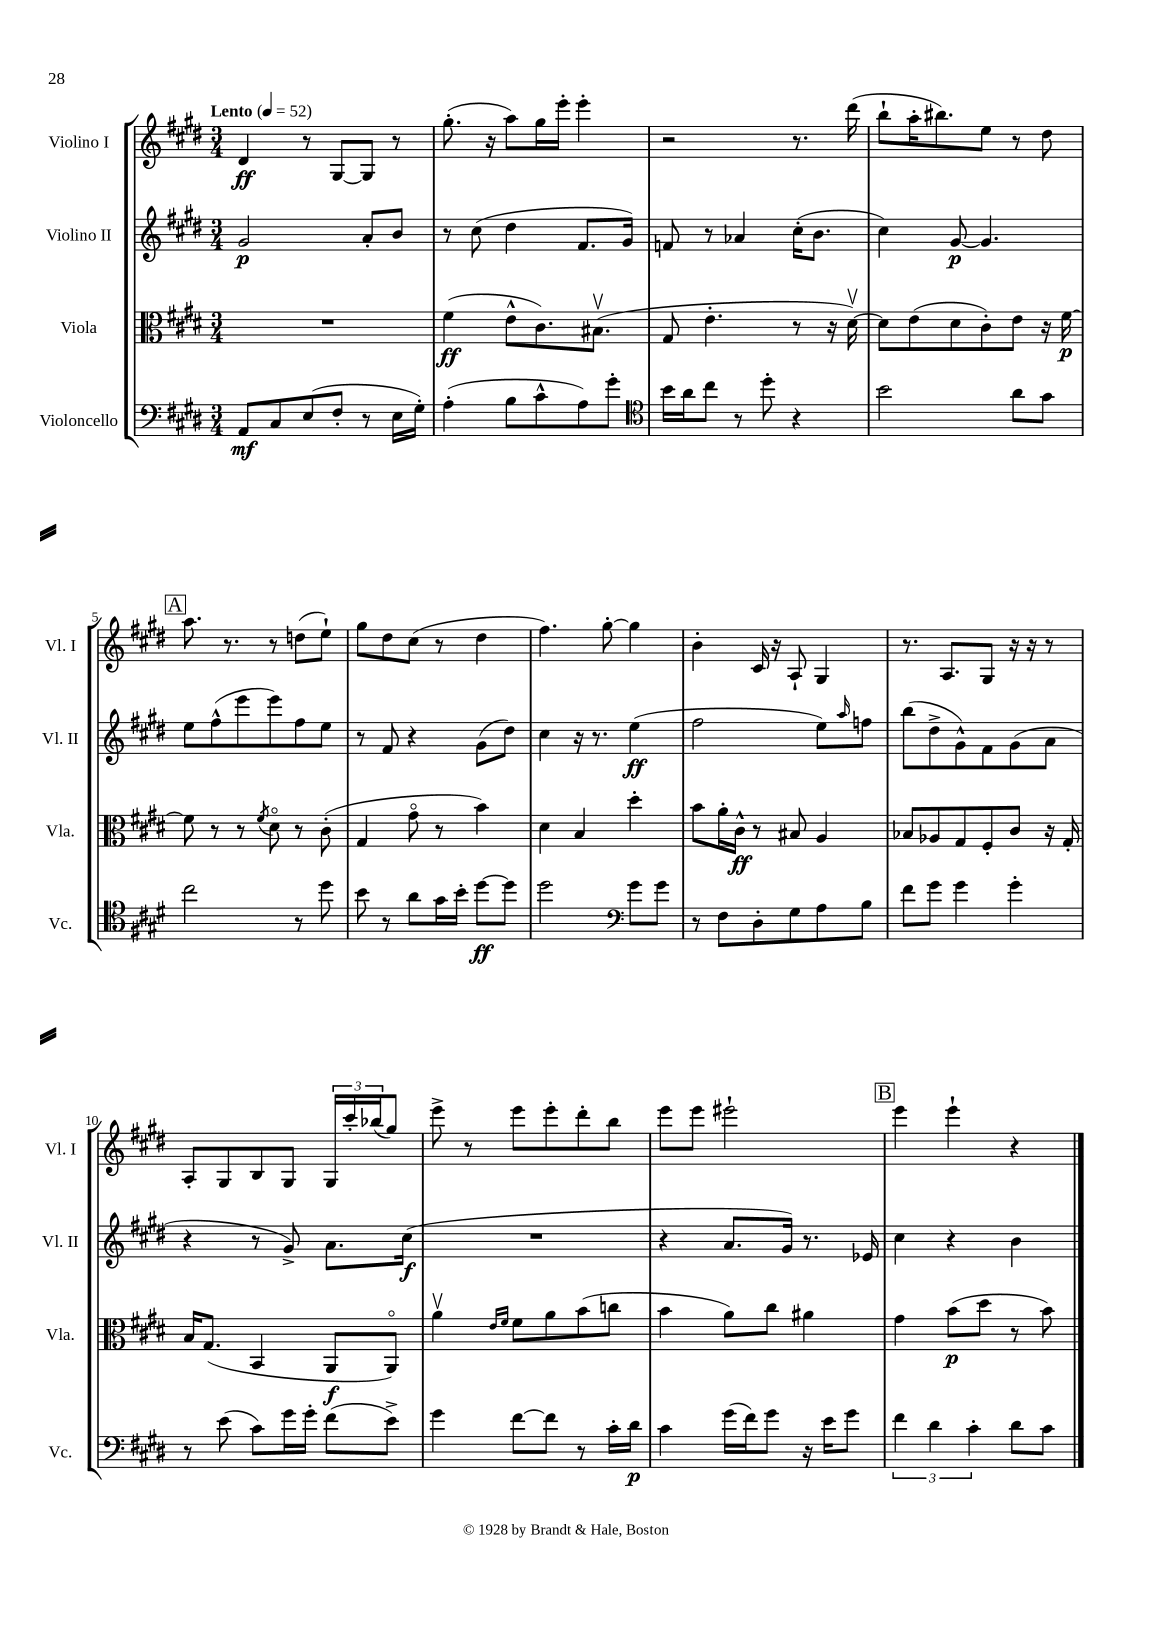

**kern	**dynam	**kern	**dynam	**kern	**dynam	**kern	**dynam
*part4	*part4	*part3	*part3	*part2	*part2	*part1	*part1
*staff4	*staff4	*staff3	*staff3	*staff2	*staff2	*staff1	*staff1
*I"Violoncello	*	*I"Viola	*	*I"Violino II	*	*I"Violino I	*
*I'Vc.	*	*I'Vla.	*	*I'Vl. II	*	*I'Vl. I	*
*clefF4	*	*clefC3	*	*clefG2	*	*clefG2	*
*k[f#c#g#d#]	*	*k[f#c#g#d#]	*	*k[f#c#g#d#]	*	*k[f#c#g#d#]	*
*M3/4	*	*M3/4	*	*M3/4	*	*M3/4	*
*MM52	*	*MM52	*	*MM52	*	*MM52	*
=1	=1	=1	=1	=1	=1	=1	=1
!	!	!	!	!	!	!LO:TX:a:B:t=Lento	!
8AA/L	mf	2.r	.	2g#/	p	4d#/	ff
8C#/	.	.	.	.	.	.	.
(8E/	.	.	.	.	.	8r	.
8F#'/J	.	.	.	.	.	[8G#/L	.
8r	.	.	.	8a'/L	.	8G#/J]	.
16E\LL	.	.	.	8b/J	.	8r	.
16G#'\JJ)	.	.	.	.	.	.	.
=2	=2	=2	=2	=2	=2	=2	=2
(4A'\	.	(4f#\	ff	8r	.	(8.gg#'\	.
.	.	.	.	(8cc#\	.	.	.
.	.	.	.	.	.	16r	.
8B\L	.	8e^^\L	.	4dd#\	.	8aa\L)	.
8c#^^\	.	8.c#\)	.	.	.	16gg#\L	.
.	.	.	.	.	.	16eee'\JJ	.
8A\)	.	.	.	8.f#/L	.	4eee'\	.
.	.	(8.B#Xv\J	.	.	.	.	.
8g#'\J	.	.	.	.	.	.	.
.	.	.	.	16g#/Jk)	.	.	.
=3	=3	=3	=3	=3	=3	=3	=3
*clefC4	*	*	*	*	*	*	*
16b\LL	.	8G#/	.	8fn/	.	2r	.
16a\J	.	.	.	.	.	.	.
8cc#\J	.	4.e'\	.	8r	.	.	.
8r	.	.	.	4a-X/	.	.	.
8dd#'\	.	.	.	.	.	.	.
4r	.	8r	.	(16cc#'\KL	.	8.r	.
.	.	.	.	8.b\J	.	.	.
.	.	16r	.	.	.	.	.
.	.	[16d#v\)	.	.	.	(16ddd#\	.
=4	=4	=4	=4	=4	=4	=4	=4
2b\	.	8d#\L]	.	4cc#\)	.	8bb`\L	.
.	.	(8e\	.	.	.	16aa'\K	.
.	.	.	.	.	.	8.bb#X\)	.
.	.	8d#\	.	[8g#/	p	.	.
.	.	8c#'\)	.	4.g#/]	.	8ee\J	.
8a\L	.	8e\J	.	.	.	8r	.
8g#\J	.	16r	.	.	.	8dd#\	.
.	.	[16f#\	p	.	.	.	.
!!LO:LB:g=z
!!LO:REH:place=s1:t=A
=5	=5	=5	=5	=5	=5	=5	=5
2cc#\	.	8f#\]	.	8ee\L	.	8.aa\	.
.	.	8r	.	(8ff#^^\	.	.	.
.	.	.	.	.	.	8.r	.
.	.	8r	.	8eee\	.	.	.
.	.	8qf#/	.	.	.	.	.
.	.	8d#\	.	8eee\)	.	8r	.
8r	.	8r	.	8ff#\	.	(8ddn\L	.
8dd#\	.	(8c#'\	.	8ee\J	.	8ee`\J)	.
=6	=6	=6	=6	=6	=6	=6	=6
8b\	.	4G#/	.	8r	.	8gg#\L	.
8r	.	.	.	8f#/	.	8dd#\	.
8a\L	.	8g#\	.	4r	.	(8cc#\J	.
16g#\L	.	8r	.	.	.	8r	.
16b'\JJ	.	.	.	.	.	.	.
[8dd#\L	ff	4b\)	.	(8g#\L	.	4dd#\	.
8dd#\J]	.	.	.	8dd#\J)	.	.	.
=7	=7	=7	=7	=7	=7	=7	=7
2dd#\	.	4d#\	.	4cc#\	.	4.ff#\)	.
.	.	4B/	.	16r	.	.	.
.	.	.	.	8.r	.	.	.
.	.	.	.	.	.	[8gg#'\	.
*clefF4	*	*	*	*	*	*	*
8g#\L	.	4dd#'\	.	(4ee\	ff	4gg#\]	.
8g#\J	.	.	.	.	.	.	.
=8	=8	=8	=8	=8	=8	=8	=8
8r	.	8b\L	.	2ff#\	.	4b'\	.
8F#\L	.	16a'\L	.	.	.	.	.
.	.	16c#^^\JJ	ff	.	.	.	.
8D#'\	.	8r	.	.	.	16c#/	.
.	.	.	.	.	.	16r	.
8G#\	.	8B#X/	.	.	.	8A`/	.
8A\	.	4A/	.	8ee\L)	.	4G#/	.
.	.	.	.	16qqaa/	.	.	.
8B\J	.	.	.	8ffn\J	.	.	.
=9	=9	=9	=9	=9	=9	=9	=9
8f#\L	.	8B-X/L	.	(8bb\L	.	8.r	.
8g#\J	.	8A-X/	.	8dd#^\	.	.	.
.	.	.	.	.	.	8.A/L	.
4g#\	.	8G#/	.	8g#^^\)	.	.	.
.	.	8F#'/	.	8f#\	.	8G#/J	.
4g#'\	.	8c#/J	.	(8g#\	.	16r	.
.	.	.	.	.	.	16r	.
.	.	16r	.	8a\J	.	8r	.
.	.	16G#'/	.	.	.	.	.
!!LO:LB:g=z
=10	=10	=10	=10	=10	=10	=10	=10
8r	.	16B/KL	.	4r	.	8A'/L	.
.	.	(8.G#/J	.	.	.	.	.
(8e\	.	.	.	.	.	8G#/	.
8c#\L)	.	4BB/	.	8r	.	8B/	.
16g#\L	.	.	.	8g#^/)	.	8G#/J	.
16g#'\JJ	.	.	.	.	.	.	.
(8f#\L	.	8AA/L	f	8.a\L	.	24G#/LL	.
.	.	.	.	.	.	24ccc#'/	.
.	.	.	.	.	.	(24bb-X/J	.
8e^\J)	.	8AA/J)	.	.	.	8gg#/J)	.
.	.	.	.	(16cc#\Jk	f	.	.
=11	=11	=11	=11	=11	=11	=11	=11
4g#\	.	4av\	.	2.r	.	8eee^\	.
.	.	.	.	.	.	8r	.
.	.	16qqe/LL	.	.	.	.	.
.	.	16qqf#/JJ	.	.	.	.	.
[8f#\L	.	8f#\L	.	.	.	8eee\L	.
8f#\J]	.	8a\	.	.	.	8eee'\	.
8r	.	(8b\	.	.	.	8ddd#'\	.
16c#'\LL	.	8ccn\J	.	.	.	8bb\J	.
16d#\JJ	p	.	.	.	.	.	.
=12	=12	=12	=12	=12	=12	=12	=12
4c#\	.	4b\	.	4r	.	8eee\L	.
.	.	.	.	.	.	8eee\J	.
(16g#\LL	.	8a\L)	.	8.a/L	.	2eee#X`\	.
16f#\J)	.	.	.	.	.	.	.
8g#\J	.	8cc#\J	.	.	.	.	.
.	.	.	.	16g#/Jk)	.	.	.
16r	.	4a#X\	.	8.r	.	.	.
16e\KL	.	.	.	.	.	.	.
8g#\J	.	.	.	.	.	.	.
.	.	.	.	16e-X/	.	.	.
!!LO:REH:place=s1:t=B
=13	=13	=13	=13	=13	=13	=13	=13
6f#\	.	4g#\	.	4cc#\	.	4eee\	.
6d#\	.	.	.	.	.	.	.
.	.	(8b\L	p	4r	.	4eee`\	.
6c#'\	.	.	.	.	.	.	.
.	.	8dd#\J	.	.	.	.	.
8d#\L	.	8r	.	4b\	.	4r	.
8c#\J	.	8b\)	.	.	.	.	.
==	==	==	==	==	==	==	==
*-	*-	*-	*-	*-	*-	*-	*-
